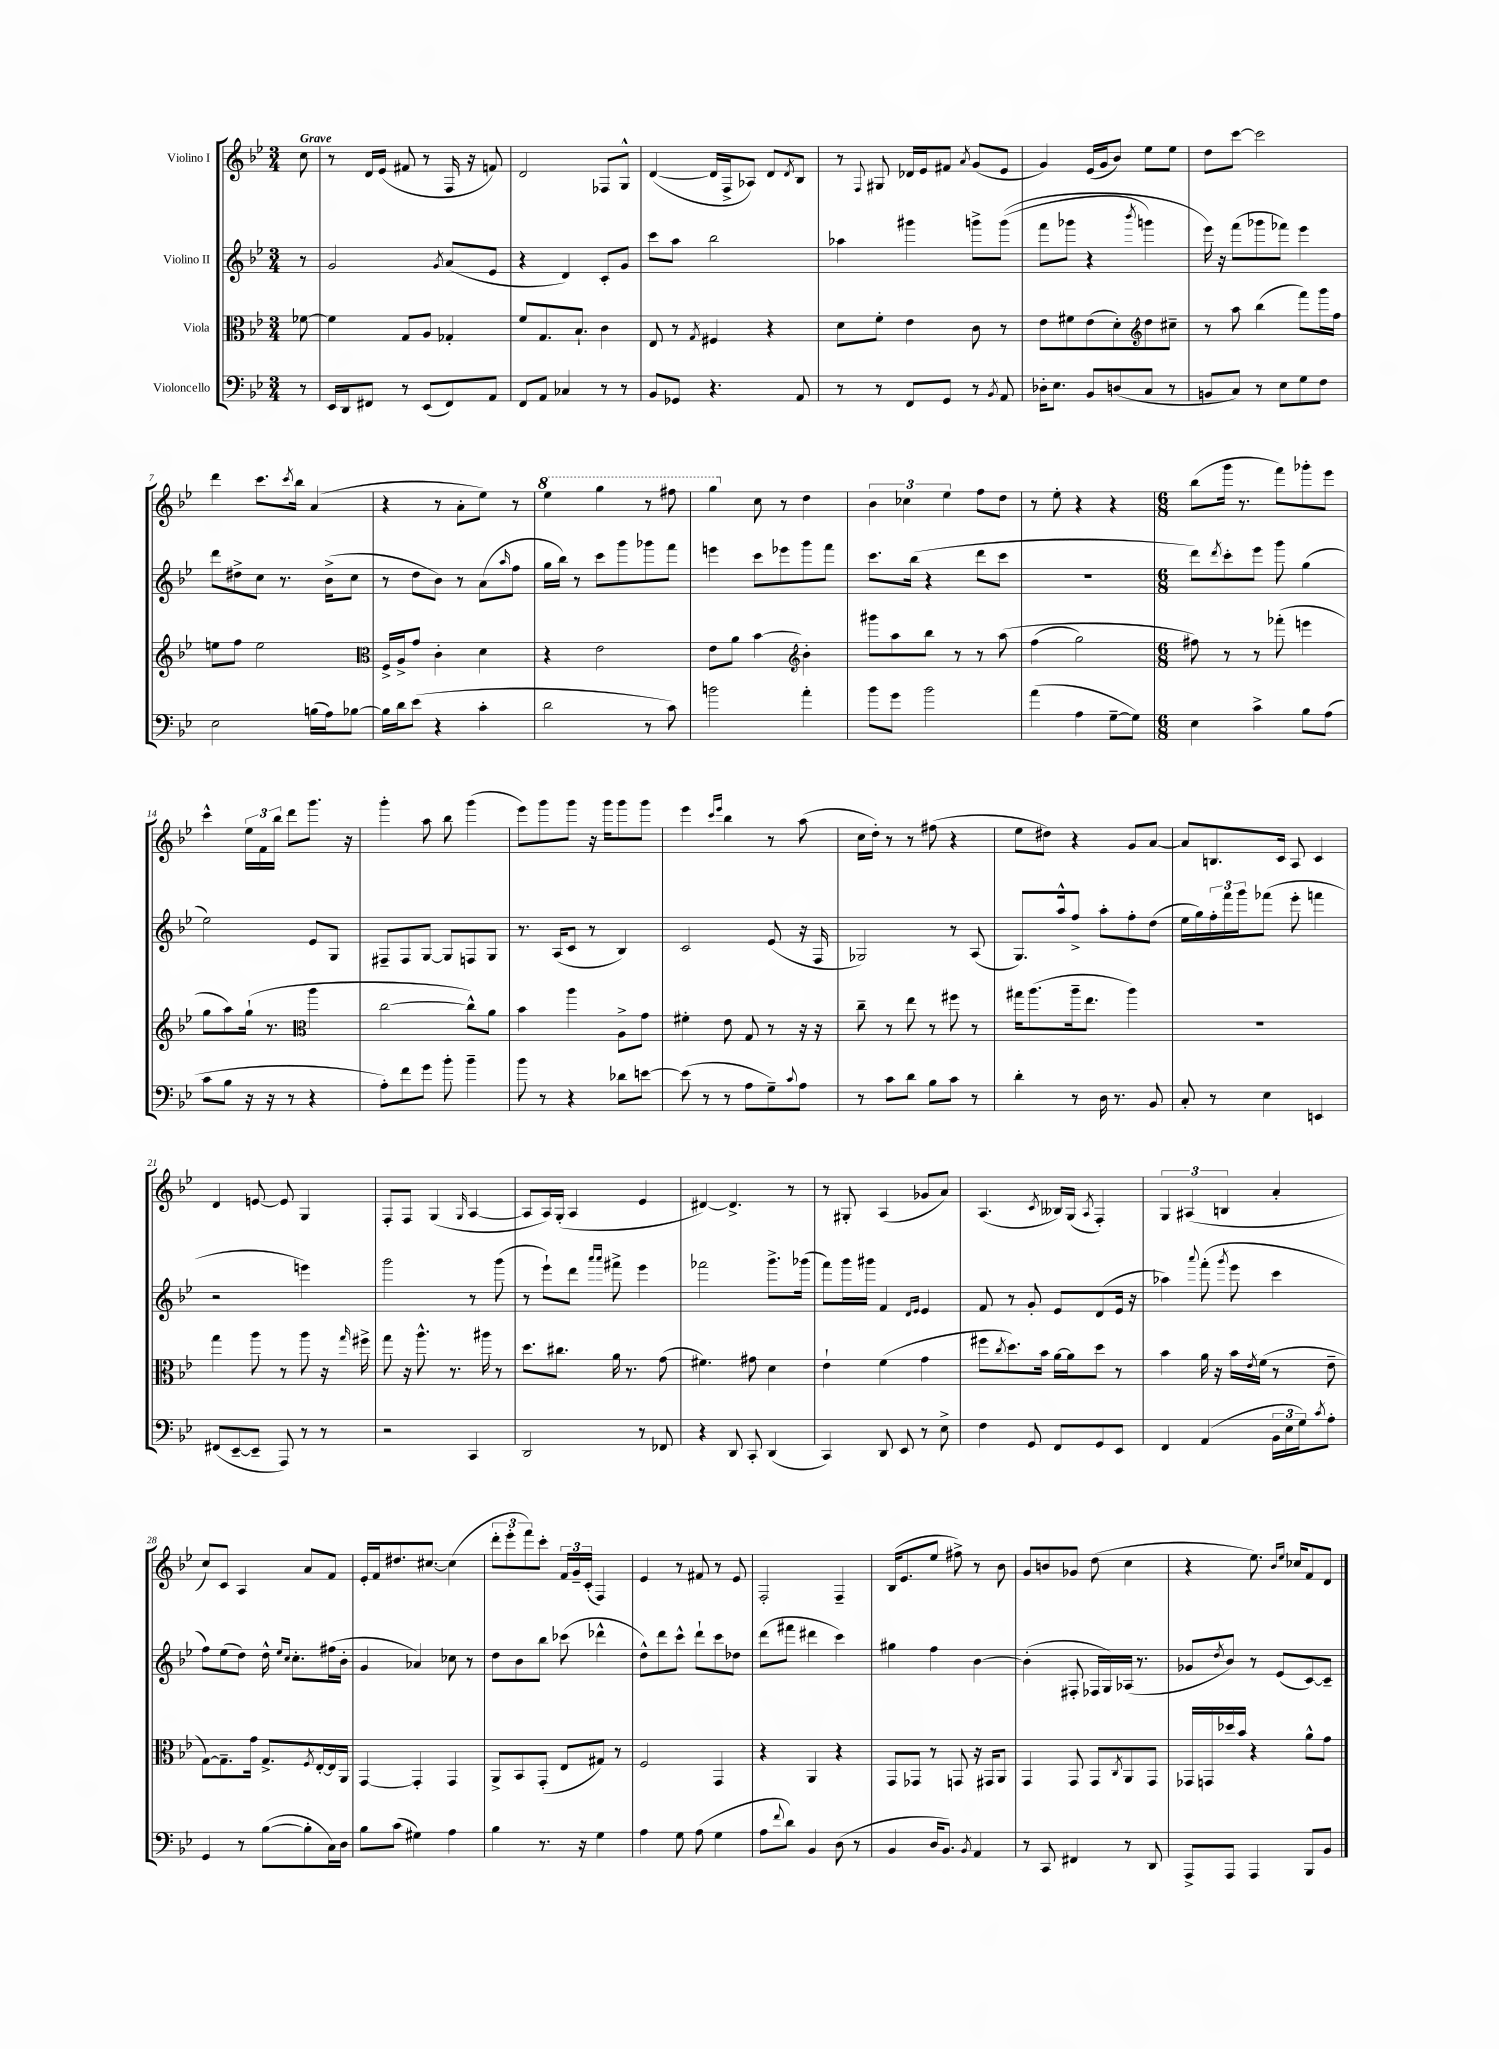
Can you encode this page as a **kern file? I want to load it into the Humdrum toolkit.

**kern	**kern	**kern	**kern
*staff4	*staff3	*staff2	*staff1
*clefF4	*clefC3	*clefG2	*clefG2
*k[b-e-]	*k[b-e-]	*k[b-e-]	*k[b-e-]
*M3/4	*M3/4	*M3/4	*M3/4
8r	[8f-\	8r	8cc\
=	=	=	=
16EE-/LL	4f-\]	2g/	8r
16DD/J	.	.	.
8FF#/J	.	.	16d/LL
.	.	.	(16e-/JJ
8r	8G/L	.	8f#/
(8EE-/L	8A/J	.	8r
.	.	8qg/	.
8FF#/)	4G-'/	(8a/L	16F/
.	.	.	16r
8AA/J	.	8e-/J	8f/)
=	=	=	=
8FF/L	8f/L	4r	2d/
8AA/J	8.G/	.	.
4C-/	.	4d/)	.
.	8.B-`/J	.	.
8r	4c\	8c'/L	8F-/L
8r	.	8g/J	8G^^/J
=	=	=	=
8BB-/L	8E-/	8ccc\L	([4d/
8GG-/J	8r	8aa\J	.
.	8qG/	.	.
4.r	4F#/	2bb-\	16d/]LL
.	.	.	16F^/J
.	.	.	8A-/J)
.	4r	.	8d/L
.	.	.	8qd/
8AA/	.	.	8B-/J
=	=	=	=
8r	8d\L	4aa-\	8r
.	.	.	8qqF/
8r	8f'\J	.	8G#/
8FF/L	4e-\	4ggg#\	16d-/LL
.	.	.	16e-/J
8GG/J	.	.	8f#/J
.	.	.	8qa/
8r	8c\	8ggg^\L	(8g/L
8qBB-/	.	.	.
8AA/	8r	&((8ggg\J	8e-/J
=	=	=	=
16D-'\LK	8e-\L	8fff\L	4g/)
8.E-\J	.	.	.
.	8f#\	8ggg-\J	.
8BB-/L	(8e-\	4r	(16e-/LL
.	.	.	16g/J
(8D/	8d'\)	.	8b-/J)
.	.	8qbbb-/	.
8C/J	8dd\	4ggg\)	8ee-\L
8r	8cc#~\J	.	8ee-\J
=	=	=	=
*	*clefG2	*	*
8BB/L	8r	16eee-\&)	8dd\L
.	.	16r	.
8C/J)	8aa\	(8fff\L	[8ccc\J
8r	(4bb-\	8ggg-\	2ccc\]
8E-\L	.	8fff-\J)	.
8G\	8fff\L)	4eee-\	.
8F\J	16ggg\L	.	.
.	16ff\JJ	.	.
=	=	=	=
2E-\	8ee\L	8ddd\L	4ddd\
.	8ff\J	8dd#^\	.
.	2ee\	8cc\J	8.ccc\L
.	.	8.r	.
.	.	.	8qccc/
.	.	.	16bb-\Jk
(16B\LL	.	.	(4a/
16A\J)	.	(16b-^\LK	.
[8B-\J	.	8cc\J	.
=	=	=	=
*	*clefC3	*	*
16B-\]LL	16F^/LL	8r	4r
16d\J	16A^/J	.	.
(8e-\J	8g/J	8dd\L	.
4r	4c'\	8b-\J)	8r
.	.	8r	8a'\L
4c'\	4d\	(8a\L	8ee-\J)
.	.	16qqaa/	.
.	.	8ff\J	8r
=	=	=	=
2d\	4r	16gg\LL	4eee-\
.	.	16bb-\JJ)	.
.	.	8r	.
.	2e-\	8ccc\L	4ggg\
.	.	8ggg\	.
8r	.	8ggg-\	8r
8c\)	.	8fff\J	8fff#\
=	=	=	=
2b\	8e-\L	4eee\	4ggg\
.	8a\J	.	.
.	[4b-\	8ccc\L	8cc\
.	.	8eee-\	8r
4a'\	4b-'\]	8ggg\	4dd\
.	.	8fff\J	.
=	=	=	=
*	*clefG2	*	*
8b-\L	8ggg#\L	8.ccc\L	6b-\
8g\J	8aa\	.	.
.	.	.	6cc-\
.	.	(16bb-\Jk	.
2b-\	8bb-\J	4r	.
.	.	.	6ee-\
.	8r	.	.
.	8r	8ddd\L	8ff\L
.	&(8aa\	8ccc\J	8dd\J
=	=	=	=
(4a\	(4ff\	2.r	8r
.	.	.	8ee-'\
4A\	2gg\)	.	4r
[8G~\L	.	.	4r
8G\]J)	.	.	.
=	=	=	=
*M6/8	*M6/8	*M6/8	*M6/8
4E-\	8ff#\&)	8ddd\L)	(8bb-\L
.	.	8qddd/	.
.	8r	8ccc'\	16ggg\Jk
.	.	.	8.r
4c^\	8r	8eee-\J	.
.	(8fff-'\	8ggg\	8fff\L)
8B-\L	4eee\	(4gg\	8ggg-'\
(8A\J	.	.	8eee-\J
=	=	=	=
8c\L	8gg\L	2ee-\)	4ccc^^\
8B-\J	8aa\)	.	.
16r	(16gg`\Jk	.	24ee-\LL
.	.	.	24f\
16r	8.r	.	.
.	.	.	24bb-\JJ
8r	.	.	8ddd\L
4r	4aa\	8e-/L	8.ggg\J
.	.	8G/J	.
.	.	.	16r
=	=	=	=
*	*clefC3	*	*
8A'\L)	[2cc\	8F#~/L	4ggg'\
8f\	.	8F#/	.
8g\J	.	[8G/J	8aa\
8b-'\	.	8G/]L	8bb-\
4b-~\	8cc^^\]L)	8F/	(4ggg\
.	8a\J	8G/J	.
=	=	=	=
8b-\	4b-\	8.r	8eee-\L)
8r	.	.	8ggg\
.	.	(16A/LK	.
4r	4aa\	8c/J	8ggg\J
.	.	8r	16r
.	.	.	16ggg\LK
8d-\L	8A^\L	4B-/)	8ggg\
[8e\J	8g\J	.	8ggg\J
=	=	=	=
(8e\]	4f#'\	2c/	4eee-\
8r	.	.	.
.	.	.	16qqccc/LL
.	.	.	16qqeee-/JJ
8r	8e-\	.	4bb-\
8A\L	8G/	.	.
8G~\)	8r	(8e-/	8r
8qqc/	.	.	.
8A\J	16r	16r	(8aa\
.	16r	16F/	.
=	=	=	=
8r	8cc~\	2G-/)	16cc\LL
.	.	.	16dd'\JJ)
8c\L	8r	.	8r
8d\J	8ee-\	.	8r
8B-\L	8r	.	(8ff#\
8c\J	8ff#\	8r	4r
8r	8r	(8A/	.
=	=	=	=
4d'\	16gg#\LK	8.G/L)	8ee-\L
.	(8.aa\	.	.
.	.	.	8dd#\J)
.	.	16aa^^/k	.
8r	16aa~\k	8ff^/J	4r
.	8.ee-\J	.	.
16D\	.	8aa'\L	.
8.r	.	.	.
.	4aa\)	8ff'\	8g/L
8BB-/	.	(8dd\J	[8a/J
=	=	=	=
8C'/	2.r	16ee-\LL	8a/]L
.	.	16gg\)	.
8r	.	24ff'\	8.B/
.	.	24fff\	.
.	.	24ggg\J	.
4E-\	.	(8fff-\J	.
.	.	.	16c/Jk
.	.	8eee-'\	8A/
4EE/	.	4fff\	4c/
=	=	=	=
(8FF#/L	4gg\	2r	4d/
[8EE-~/	.	.	.
8EE-~/]J	8aa\	.	[8e/
8AAA/)	8r	.	8e/]
8r	8aa\	4eee\)	4G/
8r	16r	.	.
.	16qqgg/	.	.
.	16ff#^\	.	.
=	=	=	=
2r	8gg\	2ggg\	8F'/L
.	16r	.	8F/J
.	8.aa^^\	.	.
.	.	.	(4G/
.	8.r	.	.
.	.	.	16qqG/
4CC/	.	8r	[4A/
.	16aa#\	.	.
.	8r	(8ggg\	.
=	=	=	=
2DD/	8.dd\L	8r	8A/]L
.	.	8eee-`\L)	16A/L)
.	8.cc#\J	.	(16G'/JJ
.	.	8ddd\J	4A/
.	.	16qqaaa/LL	.
.	.	16qqaaa/JJ	.
.	16a\	8fff#^\	.
.	8.r	.	.
8r	.	4eee-\	4e-/
8FF-/	(8g\	.	.
=	=	=	=
4r	4.f#\)	2fff-\	[4d#/)
8DD/	.	.	4.d#^/]
8CC'/	8g#\	.	.
(4DD/	4d\	8.ggg^\L	.
.	.	.	8r
.	.	(16ggg-\Jk	.
=	=	=	=
4CC/)	4e-`\	8fff\L)	8r
.	.	16ggg\L	8G#'/
.	.	16ggg#\JJ	.
8DD/	(4f\	4f/	(4A/
8EE-/	.	.	.
.	.	16qqd/LL	.
.	.	16qqe-/JJ	.
8r	4g\	4e-/	8g-/L
8E-^\	.	.	8a/J)
=	=	=	=
4F\	8ff#\L	8f/	(4.A/
.	8qcc/	.	.
.	8.dd\)	8r	.
8GG/	.	8g'/	.
.	16b-\Jk	.	.
.	.	.	8qc/
8FF/L	[16a\LL	8e-/L	16B--/LL)
.	16a\]J	.	(16G/JJ
.	.	.	8qA/
8GG/	8dd\J	(8d/	4F'/)
8EE-/J	8r	16e-/Jk	.
.	.	16r	.
=	=	=	=
4FF/	4b-\	4aa-\)	6G/
.	.	.	(6A#/
.	.	8qqaaa/	.
(4AA/	16a\	(8fff'\	.
.	16r	.	.
.	.	.	6B/
.	.	8qggg/	.
.	16b-\LL	8eee-\	.
.	8qe-/	.	.
.	(16f\JJ	.	.
24BB-\LL	8r	4ccc\	4a'/
24E-\	.	.	.
24G\J)	.	.	.
8qc/	.	.	.
8A'\J	8e-~\	.	.
=	=	=	=
4GG/	[8G\L)	8ff\L)	8cc/L)
.	8.G~\]	(8ee-\	8c/J
8r	.	8dd\J)	4A/
.	16g\Jk	.	.
([8B-\L	8.G^/L	16dd^^\	.
.	.	16qqee-/LL	.
.	.	16qqcc/JJ	.
.	.	8.cc'\L	.
8B-'\]	.	.	8a/L
.	8qF/	.	.
.	[16E-'/L	.	.
16C\L)	16E-/]	(16ff#\L	8f/J
16D\JJ	16AA/JJ	16b-'\JJ	.
=	=	=	=
8B-\L	[4GG/	4g/	16e-'/LL
.	.	.	16f/J
(8c\J	.	.	8.dd#/
4G#\)	4GG'/]	4a-/)	.
.	.	.	[8.cc#/J
4A\	4GG/	8cc-\	(4cc#\]
.	.	8r	.
=	=	=	=
4B-\	8AA^/L	8dd\L	12ddd'\L
.	.	.	12eee-'\
.	8BB-/	8b-\	.
.	.	.	12fff\)
8.r	(8GG'/J	8bb-\J	8ccc'\J
.	8E-/L	(8ccc-\	24f/LL
.	.	.	24g~/
16r	.	.	.
.	.	.	(24c'/JJ
4G\	8G#/J)	4ddd-^^\	4F/)
.	8r	.	.
=	=	=	=
4A\	2F/	8dd^^\L)	4e-/
.	.	8ddd\	.
8G\	.	8ccc^^\J	8r
(8A\	.	8ddd`\L	8f#/
4G\	4GG/	8ccc\	8r
.	.	8dd-\J	8e-/
=	=	=	=
8A\L	4r	(8ddd\L	2F'/
8qqf/	.	.	.
8d\J)	.	8fff#\J	.
4BB-/	4AA/	4ddd#\	.
(8D\	4r	4ccc\)	4F~/
8r	.	.	.
=	=	=	=
4BB-/	8GG/L	4gg#\	(16B-/LK
.	.	.	8.e-/
.	8GG-/J	.	.
16D/LK	8r	4ff\	8ee-/J
8.BB-/J)	.	.	.
.	8GG/	.	8ff#^\)
8qBB-/	.	.	.
4AA/	16r	[4b-\	8r
.	16GG#/LK	.	.
.	8AA/J	.	8b-\
=	=	=	=
8r	4GG/	(4b-'\]	8g/L
8CC/	.	.	8b/
4FF#/	8GG/	8F#'/	8g-/J
.	8GG/L	16F-/LL	(8dd\
.	.	16G/)	.
.	8qC/	.	.
8r	8AA/	(16A-/JJ	4cc\
.	.	8.r	.
8DD/	8GG/J	.	.
=	=	=	=
8AAA^/L	16GG-/LL	8g-/L	4r
.	16GG/	.	.
.	.	8qdd/	.
8AAA/J	16dd-/	8b-/J)	.
.	16b-/JJ	.	.
4AAA/	4r	8r	8.ee-\)
.	.	(8e-/L	.
.	.	.	16qqb-/LL
.	.	.	16qqee-/JJ
.	.	.	16cc-/LK
8BBB-/L	8a^^\L	[8c/)	8f/
8BB-/J	8g\J	8c~/]J	8d/J
==	==	==	==
*-	*-	*-	*-
